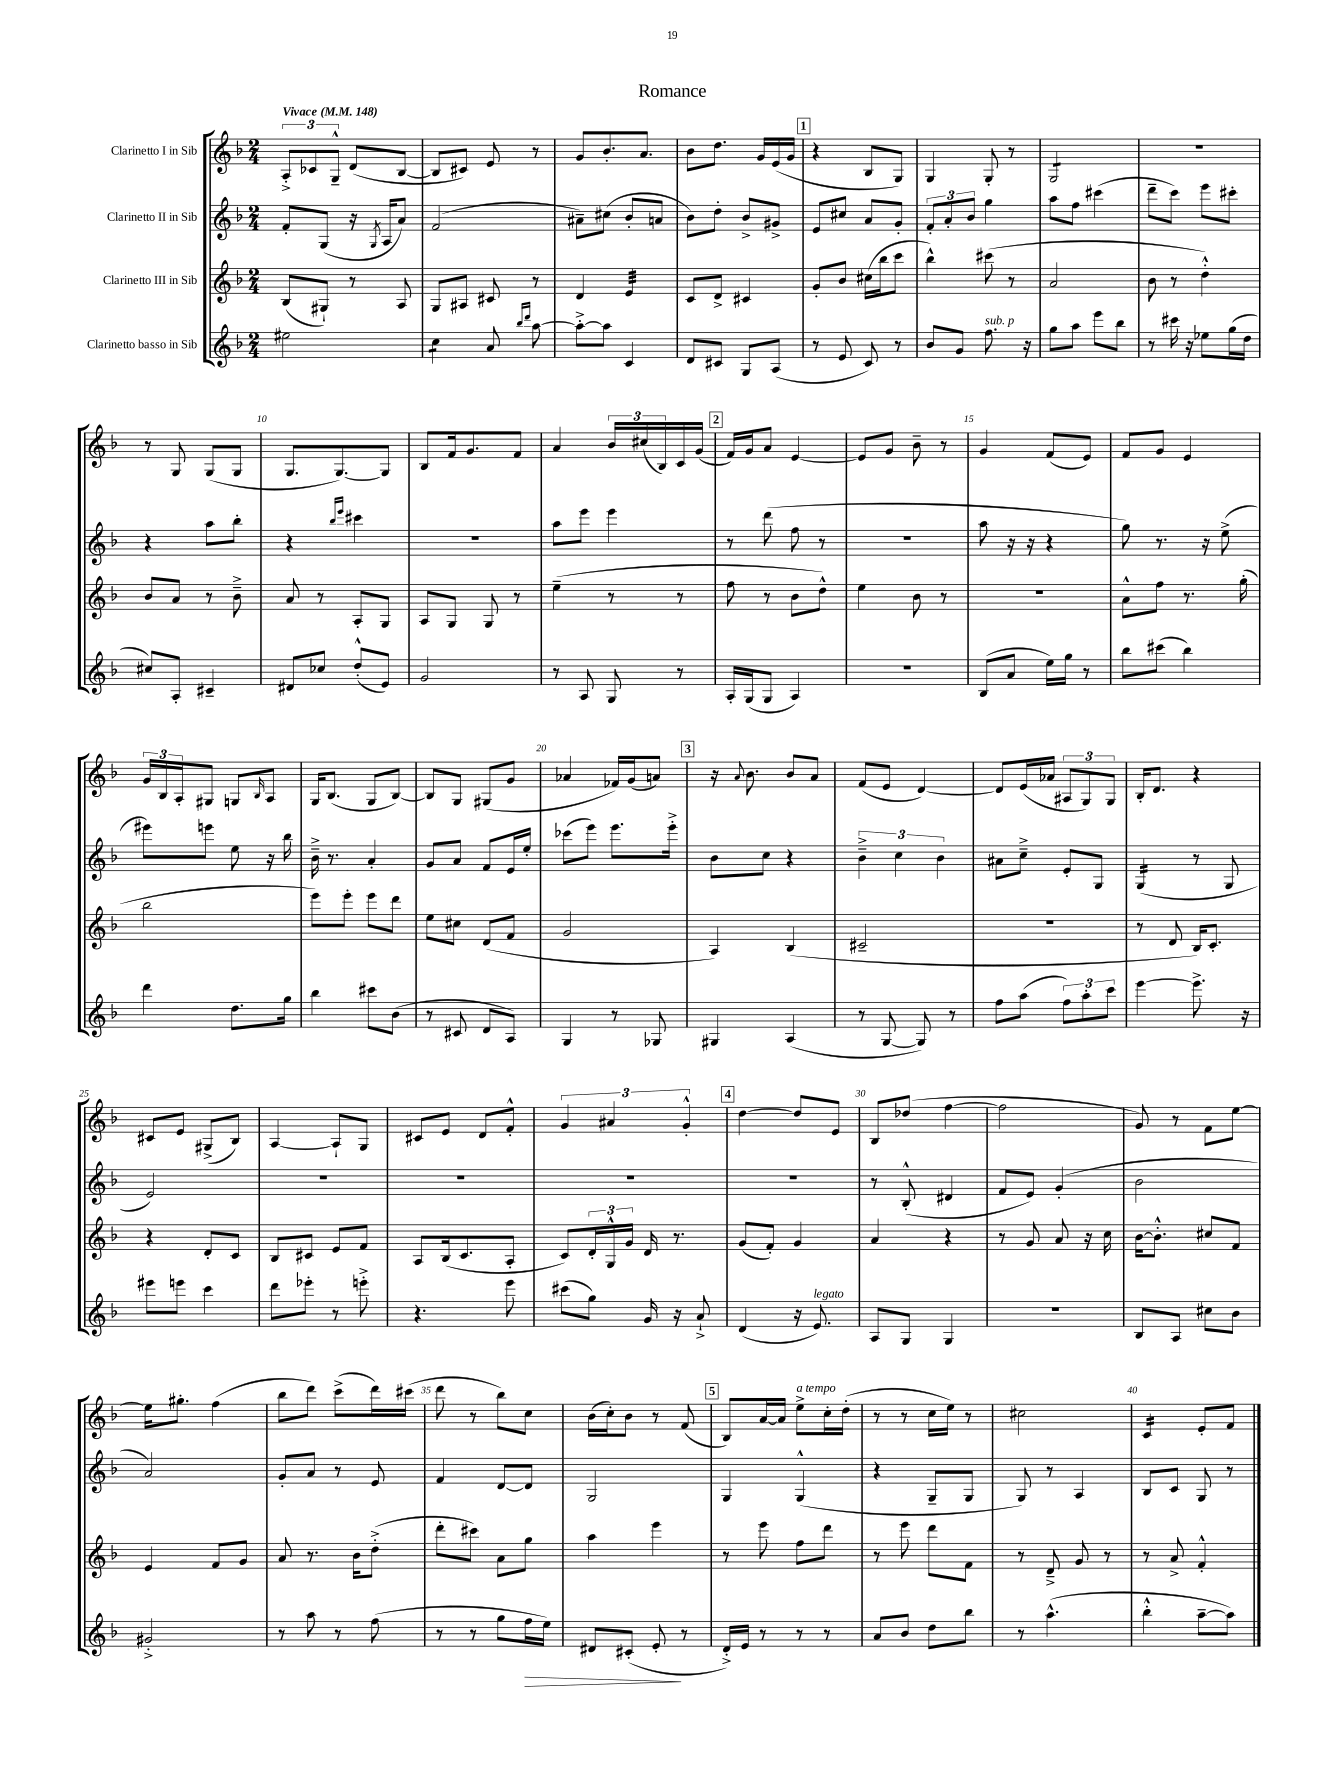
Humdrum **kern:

**kern	**kern	**kern	**kern
*staff4	*staff3	*staff2	*staff1
*clefG2	*clefG2	*clefG2	*clefG2
*k[b-]	*k[b-]	*k[b-]	*k[b-]
*M2/4	*M2/4	*M2/4	*M2/4
*MM148	*MM148	*MM148	*MM148
2ee#	(8B-	8f'	12A'^
.	.	.	12c-
.	8G#`)	(8G	.
.	.	.	12G~^^
.	8r	16r	(8d
.	.	8qG	.
.	.	16A	.
.	8A	8a)	[8B-
=	=	=	=
4cc	8G	(2f	8B-]
.	8A#	.	8c#)
8a	8c#	.	8e
16qqbb-	.	.	.
16qqddd	.	.	.
[8aa	8r	.	8r
=	=	=	=
8aa'^_	4d	8a#~)	8g
8aa]	.	(8cc#	8.b-'
4c	4e	8b-'	.
.	.	.	8.a
.	.	8a	.
=	=	=	=
8d	8c	8b-)	8b-
8c#	8d^	8dd'	8.dd
8G	4c#	8b-^	.
.	.	.	16g
(8A	.	8g#^	(16e
.	.	.	16g
=	=	=	=
8r	8g'	8e	4r
8e	8b-	8cc#	.
8c)	(16cc#	8a	8B-
.	16bb-	.	.
8r	8ccc	8g'	8G)
=	=	=	=
8b-	4bb-^^)	12f'	4G
.	.	12a'	.
8g	.	.	.
.	.	12b-	.
8.ff	(8ccc#	4gg	8G'
.	8r	.	8r
16r	.	.	.
=	=	=	=
8gg	2a	8aa	2G
8aa	.	8ff	.
8eee	.	(4ccc#	.
8bb-	.	.	.
=	=	=	=
8r	8b-	8ddd~	2r
16ccc#	8r	8ccc)	.
16r	.	.	.
8ee-	4dd'^^)	8eee	.
(16gg	.	8ccc#'	.
16dd	.	.	.
=	=	=	=
8cc#)	8b-	4r	8r
8A'	8a	.	8G
4c#~	8r	8aa	(8G
.	8b-~^	8bb-'	8G
=	=	=	=
8d#	8a	4r	8.G
8cc-	8r	.	.
.	.	.	[8.G)
.	.	16qqbb-	.
.	.	16qqeee	.
(8dd'^^	8A'	4ccc#	.
8e)	8G	.	8G]
=	=	=	=
2g	8A	2r	8B-
.	8G	.	16f
.	.	.	8.g
.	8G	.	.
.	8r	.	8f
=	=	=	=
8r	(4ee~	8aa	4a
8A	.	8eee	.
8G	8r	4eee	24b-
.	.	.	(24cc#
.	.	.	24B-)
8r	8r	.	16c
.	.	.	(16g
=	=	=	=
16A'	8ff	8r	16f)
(16G	.	.	16g
8G	8r	(8ddd	8a
4A)	8b-	8ff	[4e
.	8dd^^)	8r	.
=	=	=	=
2r	4ee	2r	8e]
.	.	.	8g
.	8b-	.	8b-~
.	8r	.	8r
=	=	=	=
(8B-	2r	8aa	4g
8a	.	16r	.
.	.	16r	.
16ee)	.	4r	(8f
16gg	.	.	.
8r	.	.	8e)
=	=	=	=
8bb-	8a^^	8gg)	8f
(8ccc#	8ff	8.r	8g
4bb-)	8.r	.	4e
.	.	16r	.
.	.	(8ee^	.
.	(16gg'	.	.
=	=	=	=
4ddd	2bb-	8eee#)	24g
.	.	.	24B-
.	.	.	24A'
.	.	8eee	8G#
8.dd	.	8ee	8G
.	.	.	16qqB-
.	.	16r	8A
16gg	.	16bb-	.
=	=	=	=
4bb-	8eee)	16b-~^	16G
.	.	8.r	(8.B-
.	8eee'	.	.
8ccc#	8eee	4a'	8G
(8b-	8ddd	.	[8B-)
=	=	=	=
8r	8ee	8g	8B-]
8c#	8cc#	8a	8G
8d	(8d	8f	(8G#
8A)	8f	16e	8g
.	.	16ee'	.
=	=	=	=
4G	2g	(8ccc-	4a-
.	.	8eee)	.
8r	.	8.eee	16f-)
.	.	.	(16g
8G-	.	.	8a)
.	.	16eee'^	.
=	=	=	=
4G#	4A)	8b-	16r
.	.	.	8qqa
.	.	.	8.b-
.	.	8cc	.
(4A	(4B-	4r	8b-
.	.	.	8a
=	=	=	=
8r	2c#~	6b-~^	(8f
[8G	.	.	8e
.	.	6cc	.
8G])	.	.	[4d)
.	.	6b-	.
8r	.	.	.
=	=	=	=
8ff	2r	8a#	8d]
(8aa	.	8cc~^	(16e
.	.	.	16a-
12ff)	.	8e'	12A#
12aa'	.	.	12G)
.	.	8G	.
12ccc	.	.	12G
=	=	=	=
[4eee	8r	(4G	16B-'
.	.	.	8.d
.	8d	.	.
8.eee^]	16B-)	8r	4r
.	8.c'	.	.
.	.	8G	.
16r	.	.	.
=	=	=	=
8eee#	4r	2e)	8c#
8eee	.	.	8e
4ccc	8d'	.	(8G#^
.	8c	.	8B-)
=	=	=	=
8ddd	8B-	2r	[4A
8eee-'	8c#	.	.
8r	8e	.	8A`]
8eee'^	8f	.	8G
=	=	=	=
4.r	8A	2r	8c#
.	(16B-	.	8e
.	8.c	.	.
.	.	.	8d
8eee	8A'	.	8f'^^
=	=	=	=
(8ccc#	8c)	2r	6g
8gg)	24d'	.	.
.	24G^^	.	6a#
.	24g	.	.
16g	16d	.	.
16r	8.r	.	.
.	.	.	6g'^^
8a`^	.	.	.
=	=	=	=
(4d	(8g	2r	[4dd
.	8f')	.	.
16r	4g	.	8dd]
8.e)	.	.	.
.	.	.	8e
=	=	=	=
8A	4a	8r	8B-
8G	.	(8B-'^^	(8dd-
4G	4r	4d#	[4ff
=	=	=	=
2r	8r	8f	2ff]
.	8g	8e)	.
.	8a	(4g'	.
.	16r	.	.
.	16cc	.	.
=	=	=	=
8B-	[16b-	2b-	8g)
.	8.b-'^^]	.	.
8A	.	.	8r
8cc#	8cc#	.	8f
8b-	8f	.	[8ee
=	=	=	=
2g#'^	4e	2a)	16ee]
.	.	.	8.gg#'
.	8f	.	(4ff
.	8g	.	.
=	=	=	=
8r	8a	8g'	8bb-
8aa	8.r	8a	8ddd)
8r	.	8r	(8ccc^
.	16b-	.	.
(8ff	(8dd'^	8e	16ddd)
.	.	.	(16ccc#
=	=	=	=
8r	8ddd'	4f	8ddd
8r	8ccc#)	.	8r
8gg	8a	[8d	8bb-)
16ff	8gg	8d]	8cc
16ee)	.	.	.
=	=	=	=
8d#	4aa	2G	(16b-
.	.	.	16cc')
(8c#'	.	.	8b-
8e'	4eee	.	8r
8r	.	.	(8f
=	=	=	=
16d'^)	8r	4G	8B-)
16e	.	.	.
8r	8eee	.	[16a
.	.	.	16a]
8r	8ff	(4G^^	8ee^
8r	8ddd	.	16cc'
.	.	.	(16dd'
=	=	=	=
8a	8r	4r	8r
8b-	8eee	.	8r
8dd	8ddd	8G~	16cc
.	.	.	16ee)
8bb-	8f	8G	8r
=	=	=	=
8r	8r	8G)	2cc#
(4.aa^^	8d~^	8r	.
.	8g	4A	.
.	8r	.	.
=	=	=	=
4bb-'^^	8r	8B-	4c
.	8a^	8c	.
[8aa~	4f'^^	8G	8e'
8aa])	.	8r	8f
==	==	==	==
*-	*-	*-	*-
